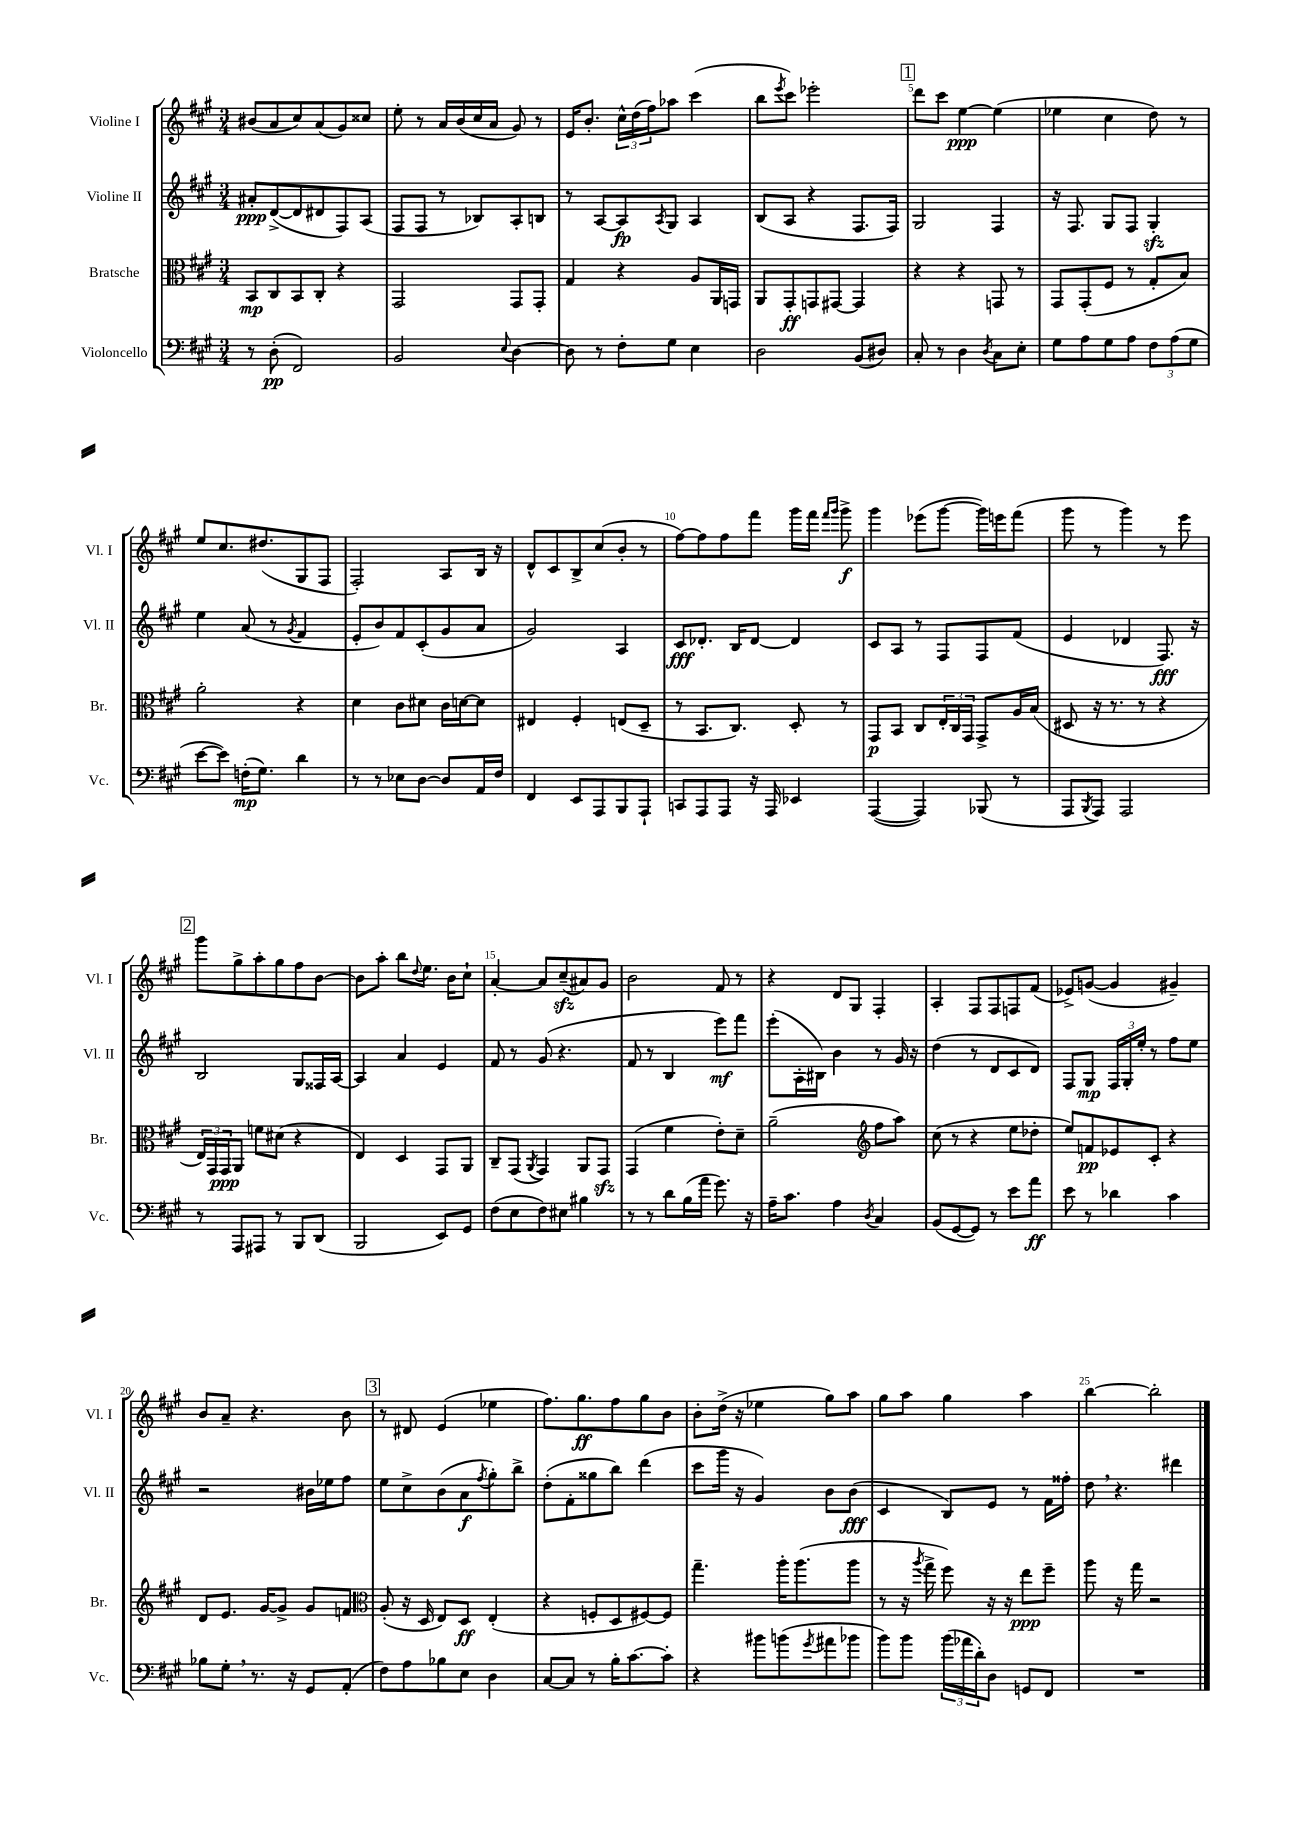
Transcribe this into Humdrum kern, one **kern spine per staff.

**kern	**dynam	**kern	**dynam	**kern	**dynam	**kern	**dynam
*part4	*part4	*part3	*part3	*part2	*part2	*part1	*part1
*staff4	*staff4	*staff3	*staff3	*staff2	*staff2	*staff1	*staff1
*I"Violoncello	*	*I"Bratsche	*	*I"Violine II	*	*I"Violine I	*
*I'Vc.	*	*I'Br.	*	*I'Vl. II	*	*I'Vl. I	*
*clefF4	*	*clefC3	*	*clefG2	*	*clefG2	*
*k[f#c#g#]	*	*k[f#c#g#]	*	*k[f#c#g#]	*	*k[f#c#g#]	*
*M3/4	*	*M3/4	*	*M3/4	*	*M3/4	*
=1	=1	=1	=1	=1	=1	=1	=1
8r	.	8BB/L	mp	8a#X'/L	ppp	(8b#X/L	.
(8D'\	pp	8C#/	.	([8d^/	.	8a/	.
2FF#/)	.	8BB/	.	8d/]	.	8cc#/)	.
.	.	8C#'/J	.	8d#X/	.	(8a/	.
.	.	4r	.	8F#/)	.	8g#/)	.
.	.	.	.	(8A/J	.	8cc##X/J	.
=2	=2	=2	=2	=2	=2	=2	=2
2BB/	.	2GG#/	.	8F#/L	.	8ee'\	.
.	.	.	.	8F#/J	.	8r	.
.	.	.	.	8r	.	16a/LL	.
.	.	.	.	.	.	(16b/	.
.	.	.	.	8B-X/L)	.	16cc#/	.
.	.	.	.	.	.	16a/JJ	.
8qqE/	.	.	.	.	.	.	.
[4D\	.	8GG#/L	.	8A'/	.	8g#/)	.
.	.	8GG#'/J	.	8Bn/J	.	8r	.
=3	=3	=3	=3	=3	=3	=3	=3
8D\]	.	4G#/	.	8r	.	16e/KL	.
.	.	.	.	.	.	8.b'/J	.
8r	.	.	.	[8A/L	.	.	.
8F#'\L	.	4r	.	8A/]	fp	24cc#^^\LL	.
.	.	.	.	.	.	(24dd\	.
.	.	.	.	.	.	24ff#\J)	.
.	.	.	.	8qA/	.	.	.
8G#\J	.	.	.	8G#/J	.	8aa-X\J	.
4E\	.	8A/L	.	4A/	.	(4ccc#\	.
.	.	16AA/L	.	.	.	.	.
.	.	16GGn/JJ	.	.	.	.	.
=4	=4	=4	=4	=4	=4	=4	=4
2D\	.	8AA/L	.	(8B/L	.	8bb\L	.
.	.	.	.	.	.	8qeee/	.
.	.	8GG#'/	ff	8A/J	.	8ccc#\J)	.
.	.	8GGn/	.	4r	.	2eee-X'\	.
.	.	[8GG#X/J	.	.	.	.	.
(8BB/L	.	4GG#/]	.	8.F#/L	.	.	.
8D#X/J)	.	.	.	.	.	.	.
.	.	.	.	16F#/Jk)	.	.	.
!!LO:REH:place=s1:t=1
=5	=5	=5	=5	=5	=5	=5	=5
8C#'/	.	4r	.	2G#/	.	8ddd\L	.
8r	.	.	.	.	.	8ccc#\J	.
4D\	.	4r	.	.	.	[4ee\	ppp
8qD/	.	.	.	.	.	.	.
8C#\L	.	8GGn/	.	4F#/	.	(4ee\]	.
8E'\J	.	8r	.	.	.	.	.
=6	=6	=6	=6	=6	=6	=6	=6
8G#\L	.	8GG#/L	.	16r	.	4ee-X\	.
.	.	.	.	8.F#/	.	.	.
8A\	.	(8GG#'/	.	.	.	.	.
8G#\	.	8F#/J	.	8G#/L	.	4cc#\	.
8A\J	.	8r	.	8F#/J	.	.	.
12F#\L	.	8G#'/L	.	4G#zz'/	.	8dd\)	.
(12A\	.	.	.	.	.	.	.
.	.	8B/J)	.	.	.	8r	.
12G#\J	.	.	.	.	.	.	.
!!LO:LB:g=z
=7	=7	=7	=7	=7	=7	=7	=7
[8e\L	.	2a'\	.	4ee\	.	8ee/L	.
8e\J])	.	.	.	.	.	8.cc#/	.
(16Fn'\KL	mp	.	.	(8a/	.	.	.
8.G#\J)	.	.	.	.	.	(8.dd#X/	.
.	.	.	.	8r	.	.	.
.	.	.	.	8qg#/	.	.	.
4d\	.	4r	.	4f#/	.	8G#/	.
.	.	.	.	.	.	8F#/J	.
=8	=8	=8	=8	=8	=8	=8	=8
8r	.	4d\	.	8e'/L	.	2F#'/)	.
8r	.	.	.	8b/)	.	.	.
8E-X\L	.	8c#\L	.	8f#/	.	.	.
[8D\J	.	8d#X\J	.	(8c#'/	.	.	.
8D/L]	.	16c#\LL	.	8g#/	.	8A/L	.
.	.	[16dn\J	.	.	.	.	.
16AA/L	.	8d\J]	.	8a/J	.	16B/Jk	.
16F#/JJ	.	.	.	.	.	16r	.
=9	=9	=9	=9	=9	=9	=9	=9
4FF#/	.	4E#X/	.	2g#/)	.	8d^^/L	.
.	.	.	.	.	.	8c#/	.
8EE/L	.	4F#'/	.	.	.	8B^/	.
8AAA/	.	.	.	.	.	(8cc#/	.
8BBB/	.	(8En/L	.	4A/	.	8b'/J	.
8AAA`/J	.	8D~/J	.	.	.	8r	.
=10	=10	=10	=10	=10	=10	=10	=10
8CCn/L	.	8r	.	8c#/L	fff	[8ff#\L)	.
8AAA/	.	8.BB/L	.	8.d-X'/J	.	8ff#\]	.
8AAA/J	.	.	.	.	.	8ff#\	.
.	.	8.C#/J)	.	16B/KL	.	.	.
16r	.	.	.	[8d-/J	.	8fff#\J	.
16AAA/	.	.	.	.	.	.	.
4EE-X/	.	8D'/	.	4d-/]	.	16ggg#\LL	.
.	.	.	.	.	.	16fff#\JJ	.
.	.	.	.	.	.	16qqfff#/LL	.
.	.	.	.	.	.	16qqggg#/JJ	.
.	.	8r	.	.	.	8ggg#^\	f
=11	=11	=11	=11	=11	=11	=11	=11
([4AAA/	.	8GG#/L	p	8c#/L	.	4ggg#\	.
.	.	8BB/J	.	8A/J	.	.	.
4AAA/])	.	8C#/L	.	8r	.	(8eee-X\L	.
.	.	24E'/L	.	8F#/L	.	[8ggg#\J	.
.	.	24C#/	.	.	.	.	.
.	.	24GG#/JJ	.	.	.	.	.
(8BBB-X/	.	8GG#^/L	.	8F#/	.	16ggg#\LL])	.
.	.	.	.	.	.	16eeen\J	.
8r	.	16A/L	.	(8f#/J	.	(8fff#\J	.
.	.	(16B/JJ	.	.	.	.	.
=12	=12	=12	=12	=12	=12	=12	=12
8AAA/L	.	8D#X/	.	4e/	.	8ggg#\	.
8qBBB/	.	.	.	.	.	.	.
8AAA/J)	.	16r	.	.	.	8r	.
.	.	8.r	.	.	.	.	.
2AAA/	.	.	.	4d-X/	.	4ggg#\)	.
.	.	8r	.	.	.	.	.
.	.	4r	.	8.F#/)	fff	8r	.
.	.	.	.	.	.	8eee\	.
.	.	.	.	16r	.	.	.
!!LO:LB:g=z
!!LO:REH:place=s1:t=2
=13	=13	=13	=13	=13	=13	=13	=13
8r	.	24E/LL)	.	2B/	.	8ggg#\L	.
.	.	24GG#/	.	.	.	.	.
.	.	24GG#/J	ppp	.	.	.	.
8AAA/L	.	8AA/J	.	.	.	8gg#^\	.
8AAA#X/J	.	8fn\L	.	.	.	8aa'\	.
8r	.	(8d#X\J	.	.	.	8gg#\	.
8BBB/L	.	4r	.	8G#/L	.	8ff#\	.
(8DD/J	.	.	.	16F##X/L	.	[8b\J	.
.	.	.	.	[16A/JJ	.	.	.
=14	=14	=14	=14	=14	=14	=14	=14
2BBB/	.	4E/)	.	4A/]	.	8b\L]	.
.	.	.	.	.	.	8aa'\J	.
.	.	4D/	.	4a/	.	8bb\L	.
.	.	.	.	.	.	8qqdd/	.
.	.	.	.	.	.	8.ee\J	.
8EE/L)	.	8GG#/L	.	4e/	.	.	.
.	.	.	.	.	.	16b\KL	.
8GG#/J	.	8AA/J	.	.	.	8cc#`\J	.
=15	=15	=15	=15	=15	=15	=15	=15
(8F#\L	.	8C#~/L	.	8f#/	.	[4a'/	.
8E\	.	(8GG#/J	.	8r	.	.	.
.	.	8qAA/	.	.	.	.	.
8F#\)	.	4GG#/)	.	(8g#/	.	8a/L]	.
8E#X\J	.	.	.	4.r	.	(8cc#zz~/	.
4B#X\	.	8AA/L	.	.	.	8a#X/)	.
.	.	8GG#zz/J	.	.	.	8g#/J	.
=16	=16	=16	=16	=16	=16	=16	=16
8r	.	(4GG#/	.	8f#/	.	2b\	.
8r	.	.	.	8r	.	.	.
8d\L	.	4f#\	.	4B/	.	.	.
(16B\L	.	.	.	.	.	.	.
16a\JJ	.	.	.	.	.	.	.
8.g#\)	.	8e'\L)	.	8eee\L)	mf	8f#/	.
.	.	8d~\J	.	8fff#\J	.	8r	.
16r	.	.	.	.	.	.	.
=17	=17	=17	=17	=17	=17	=17	=17
16A~\KL	.	(2a~\	.	(8eee'\L	.	4r	.
8.c#\J	.	.	.	.	.	.	.
.	.	.	.	16A'\L	.	.	.
.	.	.	.	16B#X\JJ)	.	.	.
4A\	.	.	.	4b\	.	8d/L	.
.	.	.	.	.	.	8G#/J	.
8qD/	.	.	.	.	.	.	.
*	*	*clefG2	*	*	*	*	*
4C#/	.	8ff#\L	.	8r	.	4F#'/	.
.	.	8aa\J)	.	16g#/	.	.	.
.	.	.	.	16r	.	.	.
=18	=18	=18	=18	=18	=18	=18	=18
(8BB/L	.	(8cc#\	.	(4dd\	.	4A'/	.
[8GG#/	.	8r	.	.	.	.	.
8GG#/J])	.	4r	.	8r	.	8F#/L	.
8r	.	.	.	8d/L	.	8F#/	.
8e\L	.	8ee\L	.	8c#/	.	8Fn/	.
8a\J	ff	8dd-X'\J	.	8d/J)	.	(8f#/J	.
=19	=19	=19	=19	=19	=19	=19	=19
8e\	.	8ee/L)	.	8F#/L	.	8e-X^/L)	.
8r	.	8fn/	pp	8G#/J	mp	([8gn/J	.
4d-X\	.	8e-X/	.	24F#/LL	.	4g/]	.
.	.	.	.	24G#'/	.	.	.
.	.	.	.	24ee'/JJ	.	.	.
.	.	8c#'/J	.	8r	.	.	.
4c#\	.	4r	.	8ff#\L	.	4g#X~/)	.
.	.	.	.	8ee\J	.	.	.
!!LO:LB:g=z
=20	=20	=20	=20	=20	=20	=20	=20
8B-X\L	.	8d/L	.	2r	.	8b/L	.
8G#',\J	.	8.e/J	.	.	.	8a~/J	.
8.r	.	.	.	.	.	4.r	.
.	.	[16g#/KL	.	.	.	.	.
.	.	8g#^/J]	.	.	.	.	.
16r	.	.	.	.	.	.	.
8GG#/L	.	8g#/L	.	16b#X\LL	.	.	.
.	.	.	.	16ee-X\J	.	.	.
(8AA'/J	.	8fn/J	.	8ff#\J	.	8b\	.
!!LO:REH:place=s1:t=3
=21	=21	=21	=21	=21	=21	=21	=21
*	*	*clefC3	*	*	*	*	*
8F#\L)	.	(8A'/	.	8ee\L	.	8r	.
8A\	.	16r	.	8cc#^\	.	8d#X/	.
.	.	16D/	.	.	.	.	.
8B-X\	.	8E/L)	.	(8b\	.	(4e/	.
8E\J	.	8D/J	ff	8a\	f	.	.
.	.	.	.	8qff#/	.	.	.
4D\	.	(4E'/	.	8gg#'\)	.	4ee-X\	.
.	.	.	.	8bb^\J	.	.	.
=22	=22	=22	=22	=22	=22	=22	=22
[8C#/L	.	4r	.	(8dd'\L	.	8.ff#\L)	.
8C#/J]	.	.	.	8f#'\	.	.	.
.	.	.	.	.	.	8.gg#\	ff
8r	.	8Fn'/L	.	8gg##X\	.	.	.
16B'\KL	.	8D/	.	8bb\J)	.	8ff#\	.
[8.c#\	.	.	.	.	.	.	.
.	.	[8F#X/)	.	(4ddd\	.	8gg#\	.
8c#'\J]	.	8F#/J]	.	.	.	8b\J	.
=23	=23	=23	=23	=23	=23	=23	=23
4r	.	4.gg#~\	.	8ccc#\L	.	8b'\L	.
.	.	.	.	16ggg#\Jk	.	(16dd^\Jk	.
.	.	.	.	16r	.	16r	.
8b#X\L	.	.	.	4g#/)	.	4ee-X\	.
(8bn\	.	16aa'\KL	.	.	.	.	.
.	.	(8.aa\	.	.	.	.	.
8qg#/	.	.	.	.	.	.	.
8a#X\	.	.	.	8b\L	.	8gg#\L)	.
8b-X\J	.	8aa\J	.	(8b\J	fff	8aa\J	.
=24	=24	=24	=24	=24	=24	=24	=24
8b\L)	.	8r	.	4c#/	.	8gg#\L	.
8b\J	.	16r	.	.	.	8aa\J	.
.	.	8qaa/	.	.	.	.	.
.	.	16gg#^\	.	.	.	.	.
(24b\LL	.	8ff#\)	.	8B/L)	.	4gg#\	.
24a-X\	.	.	.	.	.	.	.
24d'\J)	.	.	.	.	.	.	.
8D\J	.	16r	.	8e/J	.	.	.
.	.	16r	.	.	.	.	.
8GGn/L	.	8ee\L	ppp	8r	.	4aa\	.
8FF#/J	.	8ff#~\J	.	16f#\LL	.	.	.
.	.	.	.	16ff##X'\JJ	.	.	.
=25	=25	=25	=25	=25	=25	=25	=25
2.r	.	8aa\	.	8dd,\	.	[4bb\	.
.	.	16r	.	4.r	.	.	.
.	.	16gg#\	.	.	.	.	.
.	.	2r	.	.	.	2bb'\]	.
.	.	.	.	4ddd#X\	.	.	.
==	==	==	==	==	==	==	==
*-	*-	*-	*-	*-	*-	*-	*-
